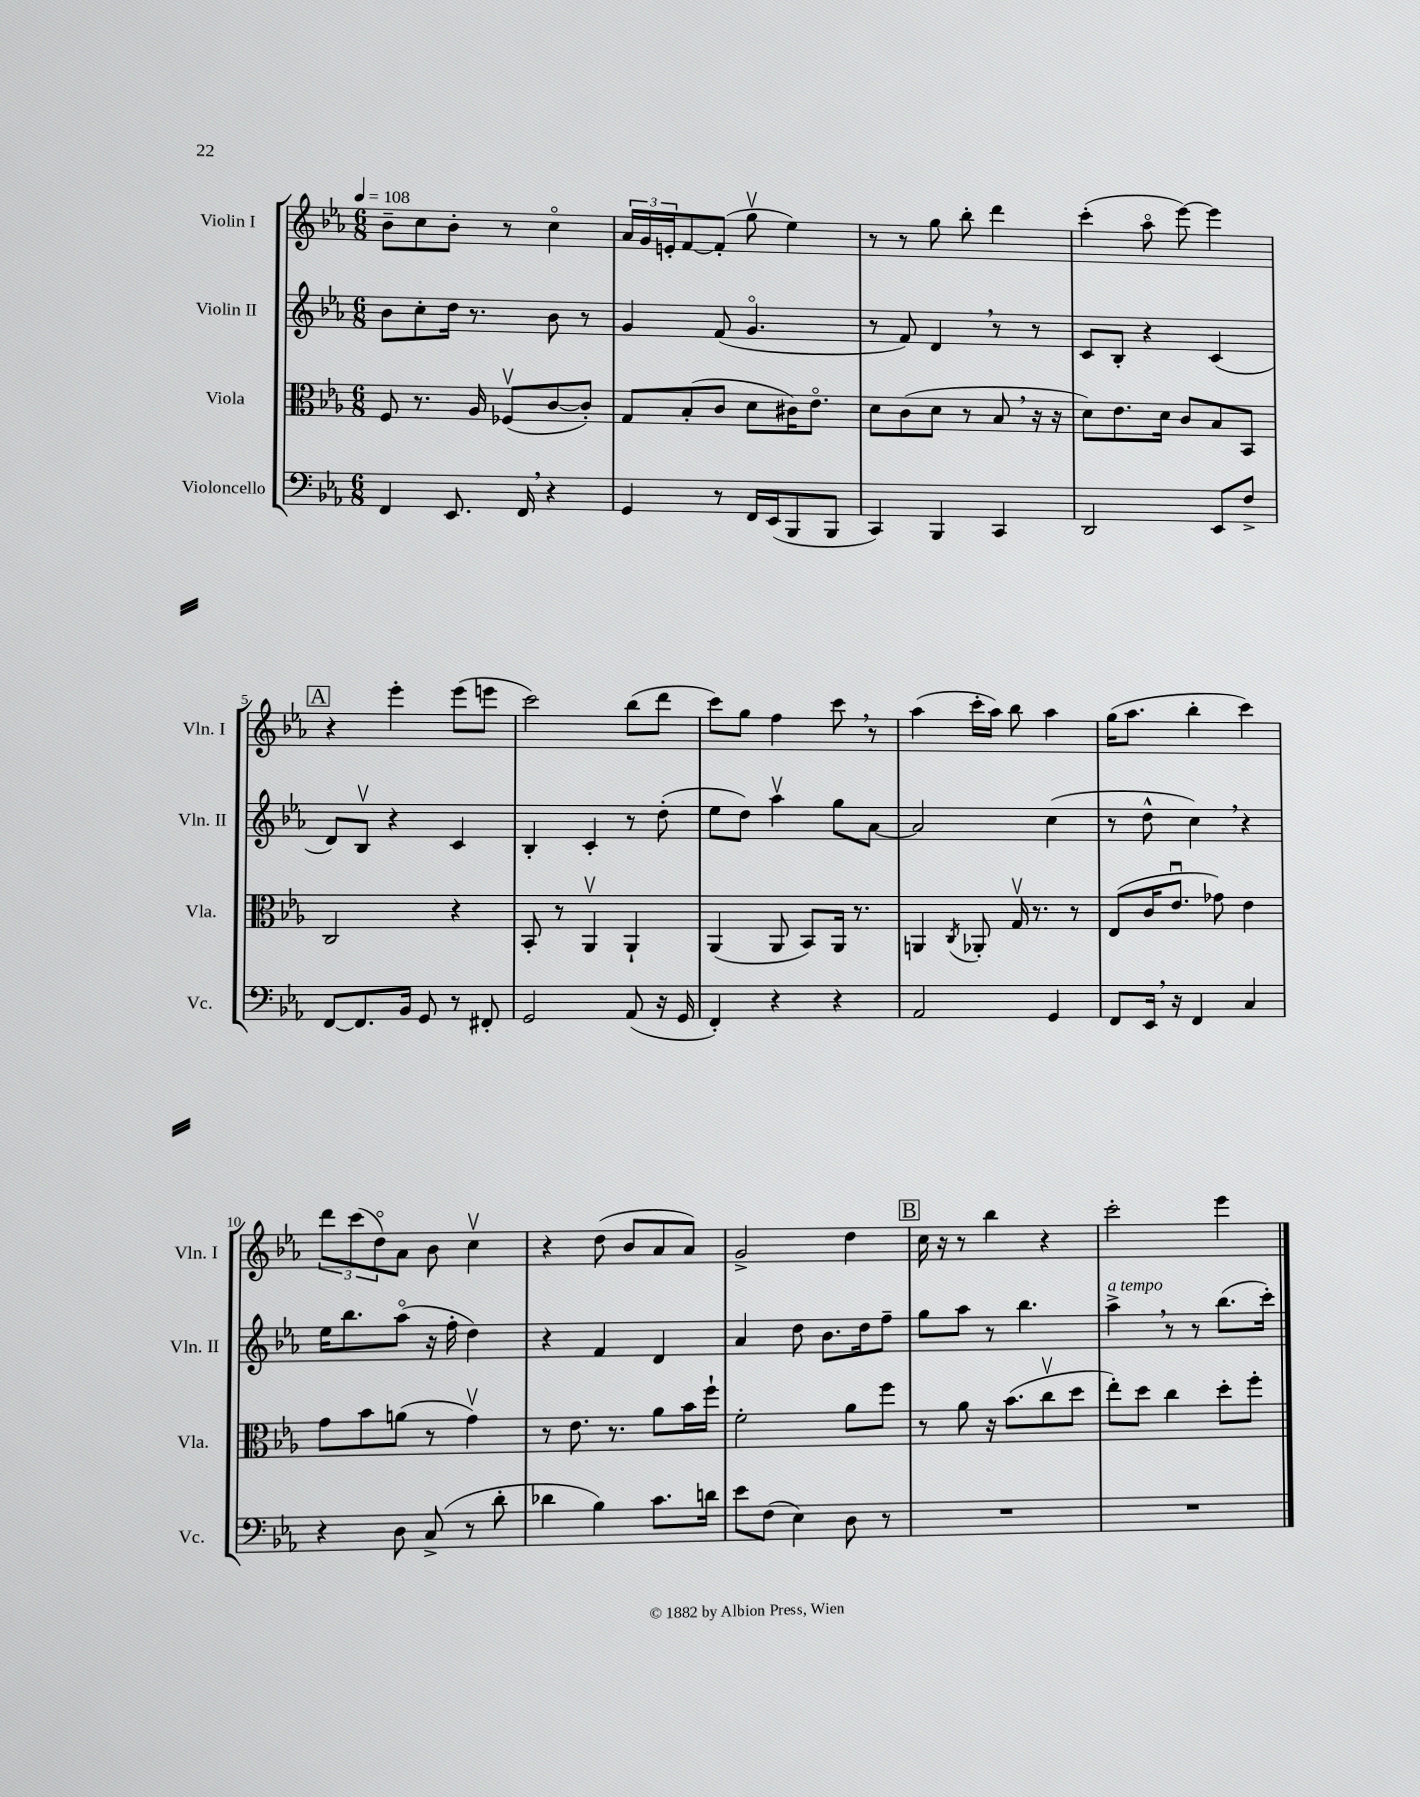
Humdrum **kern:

**kern	**kern	**kern	**kern
*staff4	*staff3	*staff2	*staff1
*clefF4	*clefC3	*clefG2	*clefG2
*k[b-e-a-]	*k[b-e-a-]	*k[b-e-a-]	*k[b-e-a-]
*M6/8	*M6/8	*M6/8	*M6/8
*MM108	*MM108	*MM108	*MM108
4FF	8F	8b-	8b-~
.	8.r	8cc'	8cc
8.EE-	.	16dd	8b-'
.	16A-	8.r	.
.	(8F-v	.	8r
16FF	.	.	.
4r	[8c	8b-	4cco
.	8c'])	8r	.
=	=	=	=
4GG	8G	4g	24a-
.	.	.	24g
.	.	.	24e'
.	(8B-'	.	[8f
8r	8c	(8f	(8f']
16FF	8d	4.go	8ggv
(16EE-	.	.	.
8BBB-	16c#)	.	4ee-)
.	8.e-o	.	.
8BBB-	.	.	.
=	=	=	=
4CC)	8d	8r	8r
.	(8c	8f)	8r
4BBB-	8d	4d	8gg
.	8r	.	8bb-'
4CC	8B-	8r	4ddd
.	16r	8r	.
.	16r	.	.
=	=	=	=
2DD	8d)	8c	(4ccc'
.	8.e-	8B-'	.
.	.	4r	8aa-o
.	16d	.	.
.	8c	.	[8eee-)
8EE-	8B-	(4c	4eee-]
8F^	8BB-	.	.
=	=	=	=
[8FF	2C	8d)	4r
8.FF]	.	8B-v	.
.	.	4r	4eee-'
16BB-	.	.	.
8GG	.	.	.
8r	4r	4c	(8eee-
8FF#'	.	.	8eee
=	=	=	=
2GG	8BB-'	4B-'	2ccc)
.	8r	.	.
.	4AA-v	4c'	.
(8AA-	4AA-`	8r	(8bb-
16r	.	(8dd'	8ddd
16GG	.	.	.
=	=	=	=
4FF')	(4AA-	8ee-	8ccc)
.	.	8dd)	8gg
4r	8AA-	4aa-v	4ff
.	8BB-)	.	.
4r	16AA-	8gg	8ccc
.	8.r	.	.
.	.	[8a-	8r
=	=	=	=
2AA-	4AA	2a-]	(4aa-
.	8qC	.	.
.	8AA-'	.	16ccc'
.	.	.	16aa-)
.	16Gv	.	8bb-
.	8.r	.	.
4GG	.	(4cc	4aa-
.	8r	.	.
=	=	=	=
8FF	(8E-	8r	(16gg
.	.	.	8.aa-
16EE-	16c	8dd^^	.
16r	8.e-u	.	.
4FF	.	4cc)	4bb-'
.	8g-)	.	.
4C	4e-	4r	4ccc)
=	=	=	=
4r	8g	16ee-	12ddd
.	.	8.bb-	.
.	.	.	(12ccc
.	8b-	.	.
.	.	.	12ddo)
8D	(8a	(8aa-o	8a-
(8C^	8r	16r	8b-
.	.	16ff'	.
8r	4gv)	4dd)	4ccv
8d'	.	.	.
=	=	=	=
4d-	8r	4r	4r
.	8.e-	.	.
4B-)	.	4f	(8dd
.	8.r	.	.
.	.	.	8b-
8.c	8a-	4d	8a-
.	16b-	.	8a-)
16d	16ff`	.	.
=	=	=	=
8e-	2f'	4a-	2g^
(8F	.	.	.
4E-)	.	8dd	.
.	.	8.b-	.
8D	8a-	.	4dd
.	.	16dd	.
8r	8ff	8ff~	.
=	=	=	=
2.r	8r	8gg	16cc
.	.	.	16r
.	8a-	8aa-	8r
.	16r	8r	4bb-
.	(8.b-	.	.
.	.	4.bb-	.
.	8ccv	.	4r
.	8dd	.	.
=	=	=	=
2.r	8ee-')	4aa-^	2ccc'
.	8dd	.	.
.	4cc	8r	.
.	.	8r	.
.	8dd'	(8.bb-	4eee-
.	8ff'	.	.
.	.	16ccc')	.
==	==	==	==
*-	*-	*-	*-
